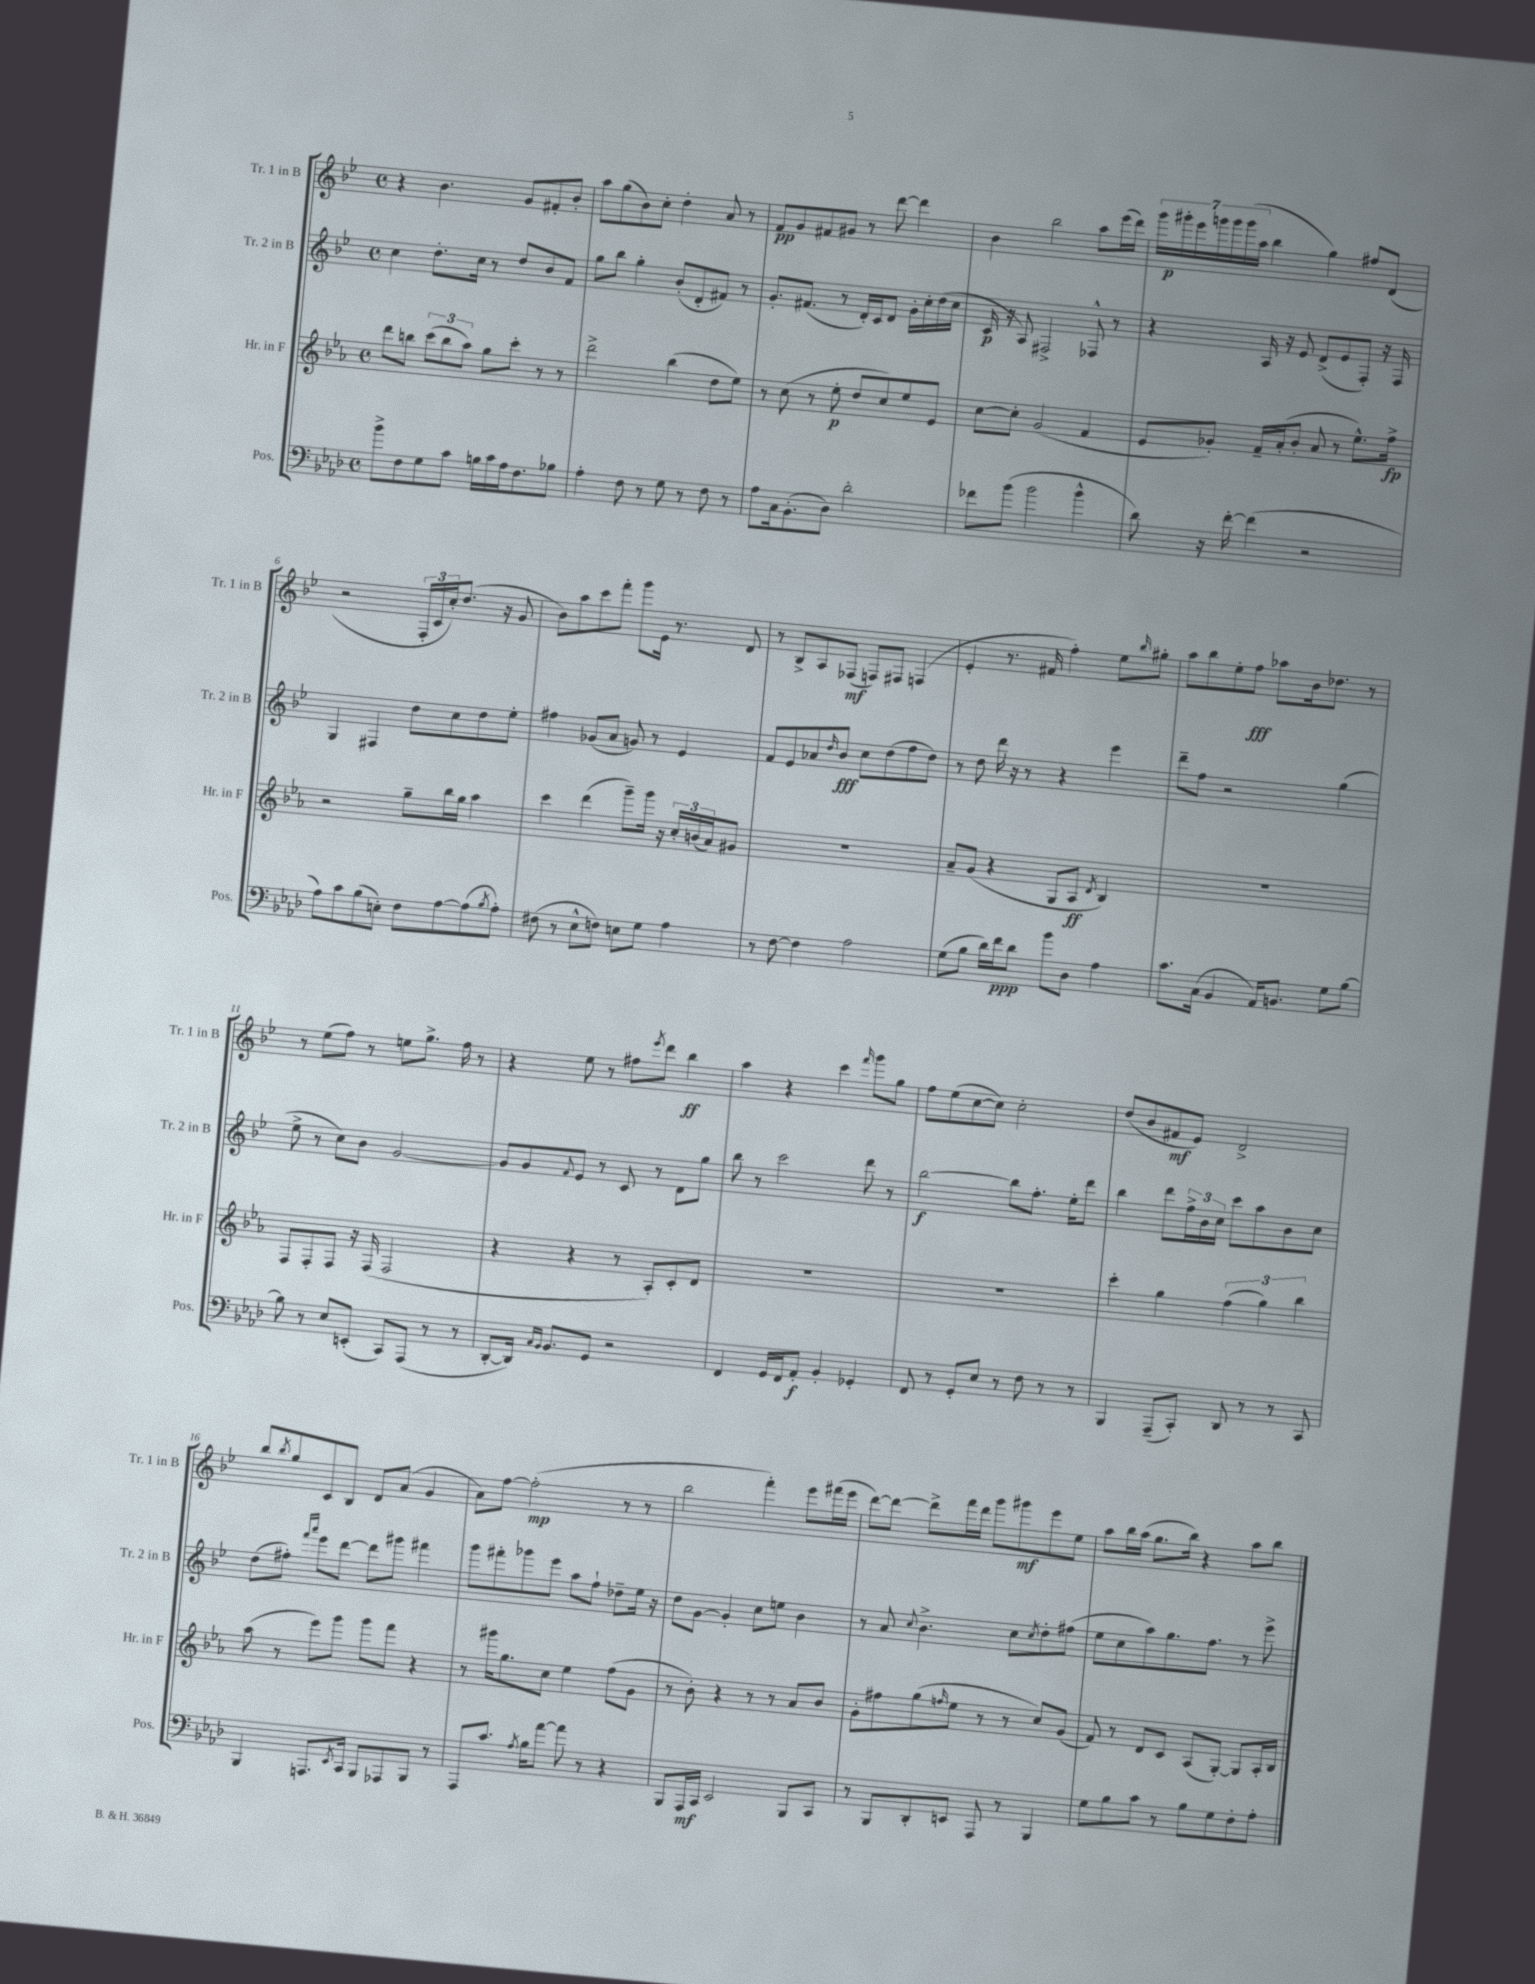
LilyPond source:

<<
\new StaffGroup <<
\new Staff = "s0" \with { instrumentName = "Tr. 1 in B" shortInstrumentName = "Tr. 1 in B" } {
    \clef treble \key bes \major \defaultTimeSignature \time 4/4
    r4 bes'4. g'8 fis'8-. bes'8-. |
    a''8 g''8( bes'8) c''8-. d''4-. a'8 r8 |
    f'8\pp g'8 fis'8 gis'8 r8 d'''8~ d'''4 |
    bes'4 bes''2 a''8 ees'''16( d'''16) |
    \tuplet 7/4 { g'''16 gis'''16-.\p ees'''16 g'''16 g'''16 g'''16( a''16 } bes''4 g''4) fis''8 d'8( |
    r2 \tuplet 3/2 { f16-. c'16 c''16-.) } d''8.( r16 g'8 |
    bes'8) a''8 c'''8 f'''8-. g'''8 ees'16 r8. d'8 |
    r8 bes8-> a8 fes8\mf( f8) fis8 f4( |
    ees'4-. r8. fis'16 f''4-.) ees''8 \grace { bes''16 } gis''8-. |
    a''8 bes''8 ees''8-. f''8\fff aes''8 bes'16 des''8. r8 |
    r8 ees''8( f''8) r8 e''8 g''8.-> f''16 r8 |
    r4 ees''8 r8 fis''8 \acciaccatura { ees'''8 } d'''8 bes''4\ff |
    a''4 r4 c'''4 \grace { f'''16 } g'''8 g''8 |
    f''8 ees''8( c''8~ c''8) c''2-. |
    d''8( bes'8 fis'8\mf ees'8) d'2-> |
    bes''8 \acciaccatura { bes''8 } g''8 c'8 bes8 d'8 a'8( g'4 |
    a'8) f''8~ f''2-.\mp( r8 r8 |
    bes''2 f'''4-.) ees'''8 fis'''16( ees'''16 |
    d'''8~) d'''8~ d'''8-> f'''16 d'''16 g'''8 gis'''8\mf ees'''8 ees''8 |
    a''8 bes''16 a''16( g''8. bes''16) r4 a''8 bes''8 \bar "|." |
}
\new Staff = "s1" \with { instrumentName = "Tr. 2 in B" shortInstrumentName = "Tr. 2 in B" } {
    \clef treble \key bes \major \defaultTimeSignature \time 4/4
    c''4 d''8.-. c''16 r8 d''8 bes'8 f'8 |
    g''8 bes''8 g''4-. bes'8-.( d'8-. fis'8) r8 |
    g'8.-. fis'8.( r8 d'16-.) c'16 d'8 g'16-. c''16-. d''16( c''16 |
    c'16\p r16 a8) fis2-> fes8-^ r8 |
    r4 a16 r16 ees'8 d'8->( ees'8 f8-.) r16 f16 |
    g4 fis4 d''8 c''8 d''8 ees''8-. |
    fis''4 ges'8( a'8 g'8) r8 ees'4 |
    f'8 ees'8 aes'8 \grace { d''16 } bes'8\fff c''8 d''8( f''8 d''8) |
    r8 d''8 d'''16 r16 r8 r4 ees'''4 |
    d'''8-- f''8 r2 g''4( |
    ees''8-> r8 c''8) bes'8 g'2~ |
    g'8 g'8 \appoggiatura { f'8 } ees'8 r8 c'8 r8 d'8 g''8 |
    bes''8 r8 c'''2 d'''8 r8 |
    bes''2~\f bes''8 f''8.-. ees''16-. d'''8 |
    bes''4 d'''8 \tuplet 3/2 { f''16-> bes'16 c''16 } c'''8 a''8 bes'8 c''8 |
    d''8( fis''8-.) \grace { f'''16 a'''16 } ees'''8 d'''8~ d'''8 gis'''8 fis'''4 |
    g'''8 fis'''8-. ges'''8 ees'''8 a''8 f''8-! des''8-- ees''16 r16 |
    d''8 g'8~ g'4-. c''8 e''8 bes'4 |
    r8 a'8 \appoggiatura { c''8 } bes'4.-> c''8 \acciaccatura { c''8 } d''8-. fis''8( |
    ees''8 c''8 a''8) g''8. f''8. r8 ees'''8-> \bar "|." |
}
\new Staff = "s2" \with { instrumentName = "Hr. in F" shortInstrumentName = "Hr. in F" } {
    \clef treble \key ees \major \defaultTimeSignature \time 4/4
    d'''8 b''8 \tuplet 3/2 { c'''8( b''8 aes''8) } g''8 c'''8-. r8 r8 |
    d'''2-> bes''4( d''8 ees''8) |
    r8 c''8( r8 ees''8-.\p d''8 c''8) ees''8 ees'8 |
    c''8~ c''8-. g'2( f'4 |
    ees'8 ges'8-.) f'16-- aes'16-.( bes'8-. aes'8 r8 ees''8.-^) f''16->\fp |
    r2 g''8-- bes''16 g''16 aes''4 |
    c'''4 d'''4( g'''8--) g'''16 r16 \tuplet 3/2 { c''16-. b'16( aes'16) } gis'8 |
    R1 |
    aes'8-- g'8( r4 g8 aes8\ff \acciaccatura { d'8 } bes4) |
    R1 |
    f8 f8-. f8 r16 f16( f2 |
    r4 r4 r8 aes8-.) c'8-. d'8 |
    R1 |
    R1 |
    c'''4-. g''4 \tuplet 3/2 { f''4( g''4) bes''4 } |
    aes''8( r8 ees'''8) g'''8 g'''8 f'''8 r4 |
    r8 gis'''16 g''8. c''8 ees''4 f''8( g'8 |
    r8 bes'8-.) r4 r8 r8 aes'8 bes'8 |
    g'8-. fis''8 g''8( \grace { f''16 } ees''8 r8 r8 c''8) g'8( |
    f'8) r8 d'8 c'8 aes8( g8~-.) g8 aes16-. bes16 \bar "|." |
}
\new Staff = "s3" \with { instrumentName = "Pos." shortInstrumentName = "Pos." } {
    \clef bass \key aes \major \defaultTimeSignature \time 4/4
    bes'8-> f8 g8 c'8 b16 c'16 aes16 f8. bes8 |
    aes4-. f8 r8 g8 r8 f8 r8 |
    aes8 c16 bes,8.-.( des8) des'2-. |
    fes'8 bes'8( bes'2 bes'4-^ |
    des'8) r16 f'16~-. f'4( r2 |
    aes8) c'8 bes8( e8-.) f8 aes8~ aes8( \acciaccatura { bes8 } aes8-.) |
    fis8( r8 ees8-^ f8) e8 g8 aes4 |
    r8 f8~ f4 aes2 |
    g8( bes8 des'16) f'16\ppp des'8 bes'8 des8 aes4 |
    c'8. c16( bes,4 aes,16) b,8. g8 bes8~ |
    bes8 r8 ees8 e,8-.( c,8) aes,,8( r8 r8 |
    des,8~-. des,16) \grace { c16 bes,16 } bes,8. g,8 r2 |
    f,4 g,16 f,16 aes,8-.\f bes,4-. ges,4-. |
    f,8 r8 g,8-. ees8 r8 f8 r8 r8 |
    bes,,4 aes,,8--( c,8-.) des,8 r8 r8 c,8 |
    bes,,4 a,,8. \acciaccatura { ees,8 } c,16 bes,,8 aes,,8 bes,,8 r8 |
    aes,,8 c'8. \acciaccatura { aes8 } bes16 aes'8~ aes'8 r8 r4 |
    bes,,8 aes,,16\mf c,16 ees,2 bes,,8 c,8 |
    r8 bes,,8 des,8-. e,8 aes,,8 r8 bes,,4 |
    g8 bes8 c'8 r8 bes8 g8 f8-. aes8-. \bar "|." |
}
>>
>>
